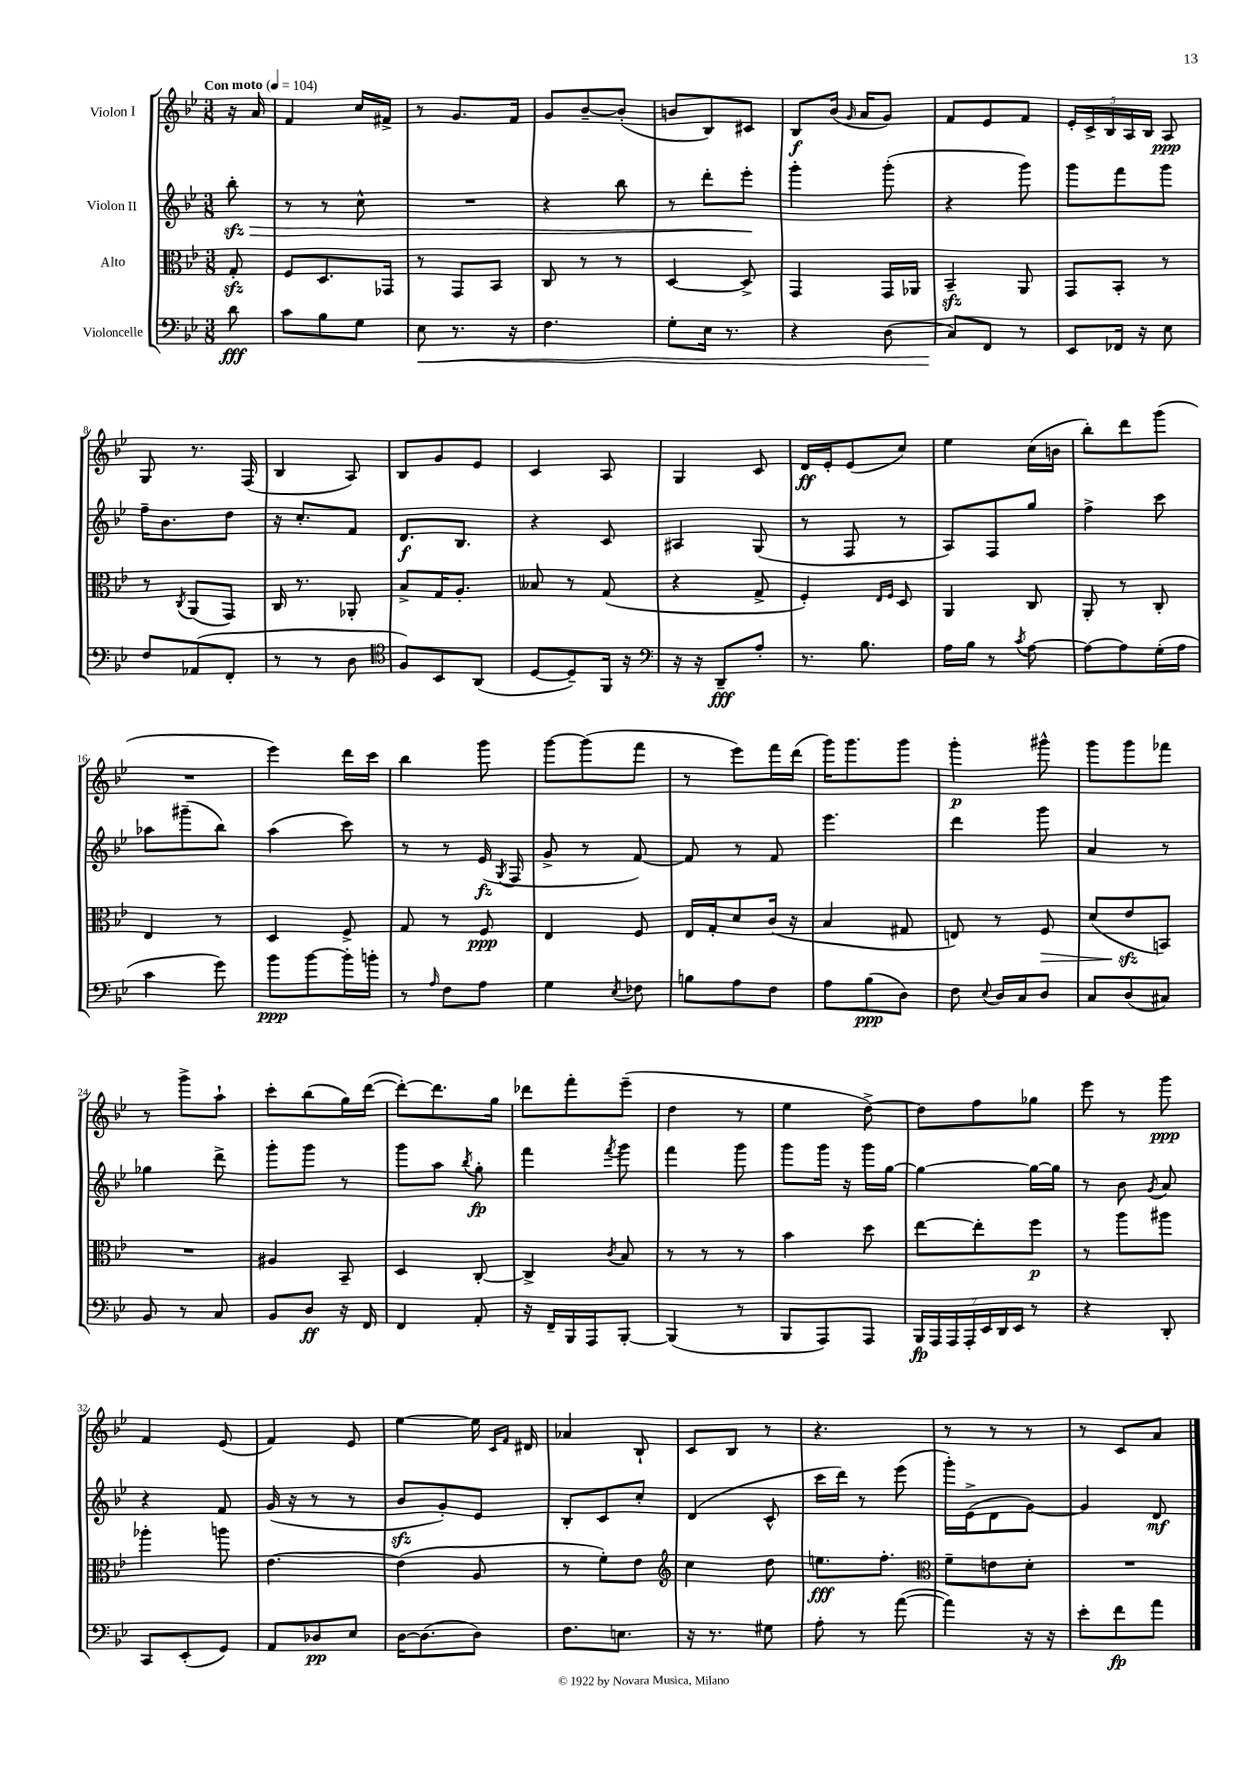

**kern	**dynam	**kern	**dynam	**kern	**dynam	**kern	**dynam
*part4	*part4	*part3	*part3	*part2	*part2	*part1	*part1
*staff4	*staff4	*staff3	*staff3	*staff2	*staff2	*staff1	*staff1
*I"Violoncelle	*	*I"Alto	*	*I"Violon II	*	*I"Violon I	*
*clefF4	*	*clefC3	*	*clefG2	*	*clefG2	*
*k[b-e-]	*	*k[b-e-]	*	*k[b-e-]	*	*k[b-e-]	*
*M3/8	*	*M3/8	*	*M3/8	*	*M3/8	*
*MM104	*	*MM104	*	*MM104	*	*MM104	*
=	=	=	=	=	=	=	=
!	!	!	!	!	!	!LO:TX:a:B:t=Con moto	!
!	!	!	!	!	!LO:HP:b	!	!
8d\	fff	8Gzz'/	.	8bb-zz'\	>	16r	.
.	.	.	.	.	.	16a/	.
=1	=1	=1	=1	=1	=1	=1	=1
8c\L	.	8F/L	.	8r	.	4f/	.
8B-\	.	8.D/	.	8r	.	.	.
8G\J	.	.	.	8cc^^\	.	16cc/LL	.
.	.	16GG-X/Jk	.	.	.	16f#X^/JJ	.
=2	=2	=2	=2	=2	=2	=2	=2
!	!LO:HP:b	!	!	!	!	!	!
8E-\	<	8r	.	4.r	.	8r	.
8.r	.	8GG/L	.	.	.	8.g/L	.
.	.	8BB-/J	.	.	.	.	.
16r	.	.	.	.	.	16f/Jk	.
=3	=3	=3	=3	=3	=3	=3	=3
4.F\	.	8C/	.	4r	.	8g/L	.
.	.	8r	.	.	.	[8b-~/	.
.	.	8r	.	8bb-\	.	(8b-'/J]	.
=4	=4	=4	=4	=4	=4	=4	=4
8G'\L	.	[4D/	.	8r	.	8bn/L	.
16E-\Jk	.	.	.	8ddd'\L	.	8B-/)	.
8.r	.	.	.	.	.	.	.
.	.	8D^/]	.	8eee-'\J	.	8c#X/J	.
.	.	.	.	.	]	.	.
=5	=5	=5	=5	=5	=5	=5	=5
4r	.	4GG/	.	4ggg'\	.	8B-/L	f
.	.	.	.	.	.	(16b-/Jk	.
.	.	.	.	.	.	16qqg/	.
.	.	.	.	.	.	16a/KL	.
(8D\	.	16GG/LL	.	(8ggg'\	.	8g/J)	.
.	.	16AA-X/JJ	.	.	.	.	.
=6	=6	=6	=6	=6	=6	=6	=6
8C/L)	.	4BB-zz~/	.	4r	.	8f/L	.
8FF/J	[	.	.	.	.	8e-/	.
8r	.	8AA/	.	8ggg\)	.	8f/J	.
=7	=7	=7	=7	=7	=7	=7	=7
8EE-/L	.	8GG/L	.	8ggg\L	.	20e-'/LL	.
.	.	.	.	.	.	20c^/	.
.	.	.	.	.	.	20B-/	.
16FF-X/Jk	.	8BB-'/J	.	8fff\	.	.	.
.	.	.	.	.	.	20A/	.
16r	.	.	.	.	.	.	.
.	.	.	.	.	.	20B-/JJ	.
8E-\	.	8r	.	8ggg\J	.	8A/	ppp
!!LO:LB:g=z
=8	=8	=8	=8	=8	=8	=8	=8
8F/L	.	8r	.	16ff~\KL	.	8G/	.
.	.	.	.	8.b-\	.	.	.
.	.	8qC/	.	.	.	.	.
(8AA-X/	.	(8AA/L	.	.	.	8.r	.
8FF'/J	.	8GG/J)	.	8dd\J	.	.	.
.	.	.	.	.	.	(16F/	.
=9	=9	=9	=9	=9	=9	=9	=9
8r	.	16C/	.	16r	.	4B-/	.
.	.	8.r	.	8.cc'/L	.	.	.
8r	.	.	.	.	.	.	.
8D\	.	8AA-X'/	.	8f/J	.	8A/)	.
=10	=10	=10	=10	=10	=10	=10	=10
*clefC4	*	*	*	*	*	*	*
8F/L)	.	8B-^/L	.	8.d/L	f	8B-/L	.
8BB-/	.	16G/K	.	.	.	8g/	.
.	.	8.A'/J	.	8.B-/J	.	.	.
(8AA/J	.	.	.	.	.	8e-/J	.
=11	=11	=11	=11	=11	=11	=11	=11
[8D/L	.	8B--X/	.	4r	.	4c/	.
8D~/])	.	8r	.	.	.	.	.
16FF/Jk	.	(8G/	.	8c/	.	8A/	.
16r	.	.	.	.	.	.	.
=12	=12	=12	=12	=12	=12	=12	=12
*clefF4	*	*	*	*	*	*	*
16r	.	4r	.	4A#X/	.	4G/	.
16r	.	.	.	.	.	.	.
8DD~/L	fff	.	.	.	.	.	.
8A'/J	.	8G^/	.	(8G/	.	8c/	.
=13	=13	=13	=13	=13	=13	=13	=13
8.r	.	4F'/)	.	8r	.	16d/LL	ff
.	.	.	.	.	.	16e-'/J	.
.	.	.	.	8F/	.	(8e-/	.
8.B-\	.	.	.	.	.	.	.
.	.	16qqE-/LL	.	.	.	.	.
.	.	16qqF/JJ	.	.	.	.	.
.	.	8D/	.	8r	.	8cc/J)	.
=14	=14	=14	=14	=14	=14	=14	=14
16A\LL	.	4AA/	.	8A/L)	.	4ee-\	.
16B-\JJ	.	.	.	.	.	.	.
8r	.	.	.	8F/	.	.	.
8qc/	.	.	.	.	.	.	.
[8A\	.	8C/	.	8gg/J	.	(16cc\LL	.
.	.	.	.	.	.	16bn\JJ	.
=15	=15	=15	=15	=15	=15	=15	=15
8A\L_	.	8AA'/	.	4ff^\	.	8bb-'\L)	.
8A\]	.	8r	.	.	.	8ddd\	.
(16G'\L	.	8C'/	.	8ccc\	.	(8ggg\J	.
16A\JJ	.	.	.	.	.	.	.
!!LO:LB:g=z
=16	=16	=16	=16	=16	=16	=16	=16
4c\	.	4E-/	.	8aa-X\L	.	4.r	.
.	.	.	.	(8ggg#X~\	.	.	.
8g\)	.	8r	.	8bb-\J)	.	.	.
=17	=17	=17	=17	=17	=17	=17	=17
8b-\L	ppp	4D/	.	(4aa\	.	4eee-\)	.
[8b-\	.	.	.	.	.	.	.
16b-'\L]	.	8F^/	.	8ccc\)	.	16ddd\LL	.
16bn'\JJ	.	.	.	.	.	16ccc\JJ	.
=18	=18	=18	=18	=18	=18	=18	=18
8r	.	8G/	.	8r	.	4bb-\	.
16qqA/	.	.	.	.	.	.	.
8F\L	.	8r	.	8r	.	.	.
8A\J	.	8F/	ppp	(16e-/	fz	8ggg\	.
.	.	.	.	8qG/	.	.	.
.	.	.	.	16F/	.	.	.
=19	=19	=19	=19	=19	=19	=19	=19
4G\	.	4E-/	.	8g^/	.	[8ggg\L	.
.	.	.	.	8r	.	(8ggg\]	.
8qE-/	.	.	.	.	.	.	.
8F-X\	.	8F/	.	[8f/)	.	8fff\J	.
=20	=20	=20	=20	=20	=20	=20	=20
8Bn\L	.	16E-/LL	.	8f/]	.	8r	.
.	.	16G'/J	.	.	.	.	.
8A\	.	8d/	.	8r	.	8eee-\L)	.
8F\J	.	(16c/Jk	.	8f/	.	16fff\L	.
.	.	16r	.	.	.	(16ddd\JJ	.
=21	=21	=21	=21	=21	=21	=21	=21
8A\L	.	4B-/	.	4.eee-\	.	16ggg\KL)	.
.	.	.	.	.	.	8.ggg\	.
(8B-\	ppp	.	.	.	.	.	.
8D\J)	.	8G#X/	.	.	.	8ggg\J	.
=22	=22	=22	=22	=22	=22	=22	=22
8F\	.	8En/)	.	4ddd\	.	4ggg'\	p
8qqE-/	.	.	.	.	.	.	.
16D/LL	.	8r	.	.	.	.	.
16C/J	.	.	.	.	.	.	.
!	!	!	!LO:HP:b	!	!	!	!
8D/J	.	8F/	>	8ggg\	.	8ggg#X^^\	.
=23	=23	=23	=23	=23	=23	=23	=23
8C/L	.	(8d/L	.	4a/	.	8ggg\L	.
(8D/	.	8e-zz/	.	.	.	8ggg\	.
8C#X/J)	.	8BBn/J)	]	8r	.	8fff-X\J	.
!!LO:LB:g=z
=24	=24	=24	=24	=24	=24	=24	=24
8BB-/	.	4.r	.	4gg-X\	.	8r	.
8r	.	.	.	.	.	8ggg^\L	.
8C/	.	.	.	8ddd^\	.	8aa`\J	.
=25	=25	=25	=25	=25	=25	=25	=25
8BB-/L	.	4A#X/	.	8ggg'\L	.	8ccc'\L	.
8D/J	ff	.	.	8ggg\J	.	(8bb-\	.
16r	.	8BB-~/	.	8r	.	16gg\L)	.
16FF/	.	.	.	.	.	([16ddd\JJ	.
=26	=26	=26	=26	=26	=26	=26	=26
4FF/	.	4D/	.	8ggg\L	.	8ddd'\L_)	.
.	.	.	.	8aa\J	.	8.ddd\]	.
.	.	.	.	8qbb-/	.	.	.
8AA'/	.	[8C'/	.	8gg'\	fp	.	.
.	.	.	.	.	.	16gg\Jk	.
=27	=27	=27	=27	=27	=27	=27	=27
16r	.	4C^/]	.	4fff\	.	8ddd-X\L	.
16FF~/LL	.	.	.	.	.	.	.
16BBB-/	.	.	.	.	.	8fff'\	.
16AAA/J	.	.	.	.	.	.	.
.	.	8qc/	.	8qfff/	.	.	.
[8BBB-'/J	.	8B-/	.	8ggg\	.	(8eee-~\J	.
=28	=28	=28	=28	=28	=28	=28	=28
(4BBB-/]	.	8r	.	4fff\	.	4dd\	.
.	.	8r	.	.	.	.	.
8r	.	8r	.	8ggg\	.	8r	.
=29	=29	=29	=29	=29	=29	=29	=29
8BBB-/L	.	4b-\	.	8ggg\L	.	4ee-\	.
8AAA/)	.	.	.	16ggg\Jk	.	.	.
.	.	.	.	16r	.	.	.
8AAA/J	.	8dd\	.	16ggg\LL	.	[8dd^\)	.
.	.	.	.	[16gg\JJ	.	.	.
=30	=30	=30	=30	=30	=30	=30	=30
28BBB-/LL	fp	[8ee-\L	.	4gg\_	.	8dd\L]	.
28AAA/	.	.	.	.	.	.	.
28AAA/	.	.	.	.	.	.	.
28AAA'/	.	.	.	.	.	.	.
.	.	8ee-'\]	.	.	.	8ff\	.
28EE-/	.	.	.	.	.	.	.
28DD/	.	.	.	.	.	.	.
28EE-/JJ	.	.	.	.	.	.	.
8r	.	8ff\J	p	16gg\LL_	.	8gg-X\J	.
.	.	.	.	16gg\JJ]	.	.	.
=31	=31	=31	=31	=31	=31	=31	=31
4r	.	8r	.	8r	.	8eee-\	.
.	.	8aa\L	.	8b-\	.	8r	.
.	.	.	.	8qg/	.	.	.
8DD'/	.	8aa#X\J	.	8a/	.	8ggg\	ppp
!!LO:LB:g=z
=32	=32	=32	=32	=32	=32	=32	=32
8CC/L	.	4aa-X'\	.	4r	.	4f/	.
(8EE-'/	.	.	.	.	.	.	.
8GG/J)	.	8aan\	.	8f/	.	(8e-/	.
=33	=33	=33	=33	=33	=33	=33	=33
8AA/L	.	[4.e-\	.	(16g/	.	4f/)	.
.	.	.	.	16r	.	.	.
8D-X/	pp	.	.	8r	.	.	.
8E-/J	.	.	.	8r	.	8e-/	.
=34	=34	=34	=34	=34	=34	=34	=34
[16D\KL	.	(4e-\]	.	8b-zz/L	.	[4ee-\	.
(8.D\]	.	.	.	.	.	.	.
.	.	.	.	8g'/)	.	.	.
8D\J)	.	8A/	.	8e-/J	.	16ee-\]	.
.	.	.	.	.	.	16qqc/LL	.
.	.	.	.	.	.	16qqf/JJ	.
.	.	.	.	.	.	16d#X/	.
=35	=35	=35	=35	=35	=35	=35	=35
8.F\L	.	8r	.	8B-'/L	.	4a-X/	.
.	.	8f'\L)	.	8c/	.	.	.
8.En\J	.	.	.	.	.	.	.
.	.	8e-\J	.	8cc'/J	.	8B-`/	.
=36	=36	=36	=36	=36	=36	=36	=36
*	*	*clefG2	*	*	*	*	*
16r	.	4cc\	.	(4d/	.	8c/L	.
8.r	.	.	.	.	.	.	.
.	.	.	.	.	.	8B-/J	.
8G#X\	.	8dd\	.	8c^^/	.	8r	.
=37	=37	=37	=37	=37	=37	=37	=37
8A'\	.	8.een\L	fff	16ccc\LL	.	4.r	.
.	.	.	.	16ddd\JJ)	.	.	.
8r	.	.	.	8r	.	.	.
.	.	8.ff'\J	.	.	.	.	.
([8a\	.	.	.	(8eee-\	.	.	.
=38	=38	=38	=38	=38	=38	=38	=38
*	*	*clefC3	*	*	*	*	*
4a\])	.	8f~\L	.	16ggg'\LL)	.	8r	.
.	.	.	.	(16e-^\J	.	.	.
.	.	8en\	.	8d\	.	8r	.
16r	.	8d'\J	.	[8g\J)	.	8r	.
16r	.	.	.	.	.	.	.
=39	=39	=39	=39	=39	=39	=39	=39
8e-'\L	.	4.r	.	4g/]	.	8r	.
8f\	fp	.	.	.	.	8c/L	.
8a\J	.	.	.	8d/	mf	8a/J	.
==	==	==	==	==	==	==	==
*-	*-	*-	*-	*-	*-	*-	*-
